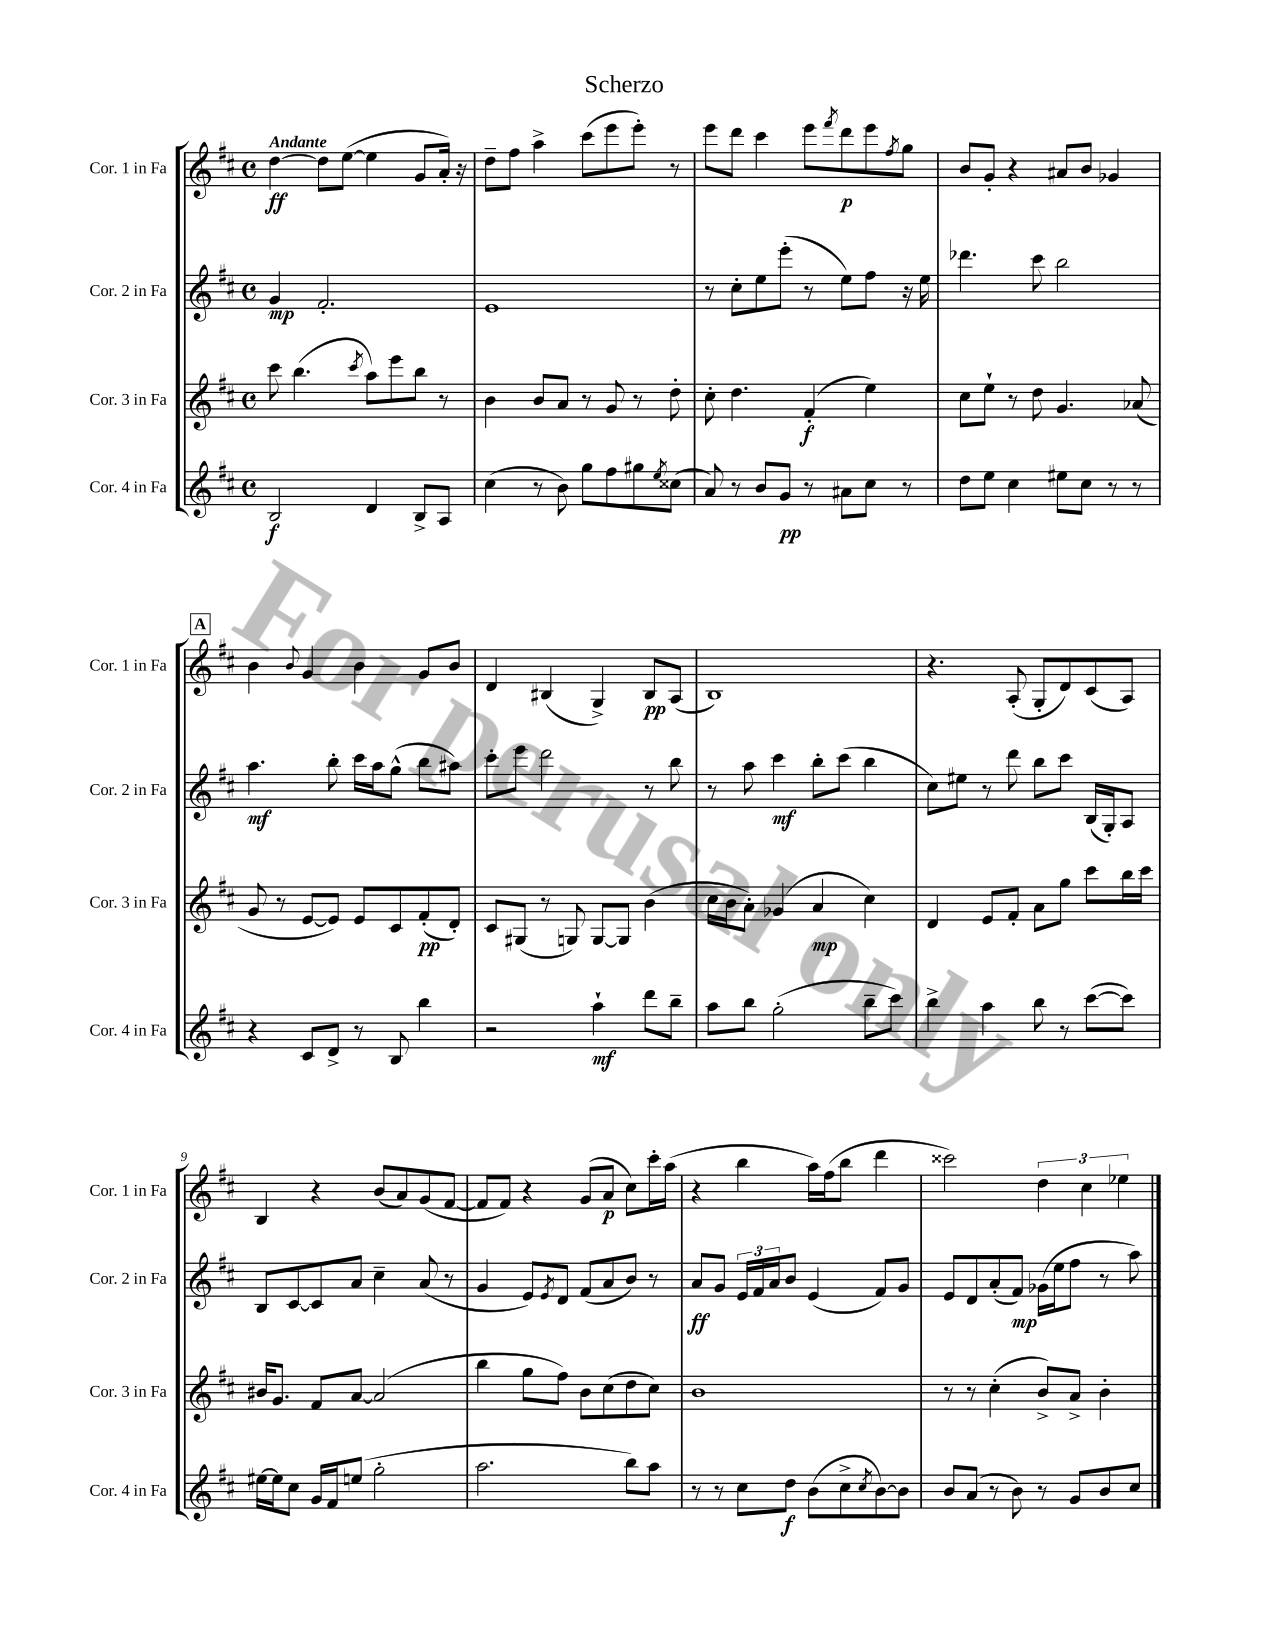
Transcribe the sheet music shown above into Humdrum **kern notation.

**kern	**kern	**kern	**kern
*staff4	*staff3	*staff2	*staff1
*clefG2	*clefG2	*clefG2	*clefG2
*k[f#c#]	*k[f#c#]	*k[f#c#]	*k[f#c#]
*M4/4	*M4/4	*M4/4	*M4/4
*met(c)	*met(c)	*met(c)	*met(c)
2B	8ccc#	4g	[4dd
.	(4.bb	.	.
.	.	2.f#'	8dd]
.	.	.	([8ee
.	8qccc#	.	.
4d	8aa)	.	4ee]
.	8eee	.	.
8B^	8bb	.	8g
8A	8r	.	16a')
.	.	.	16r
=	=	=	=
(4cc#	4b	1e	8dd~
.	.	.	8ff#
8r	8b	.	4aa^
8b)	8a	.	.
8gg	8r	.	(8ccc#
8ff#	8g	.	8eee
8gg#	8r	.	8eee')
8qee	.	.	.
(8cc##	8dd'	.	8r
=	=	=	=
8a)	8cc#'	8r	8eee
8r	4.dd	8cc#'	8ddd
8b	.	8ee	4ccc#
8g	.	(8eee'	.
8r	(4f#'	8r	8eee
.	.	.	8qfff#
8a#	.	8ee)	8ddd
8cc#	4ee)	8ff#	8eee
.	.	.	8qff#
8r	.	16r	8gg
.	.	16ee	.
=	=	=	=
8dd	8cc#	4.ddd-	8b
8ee	8ee`	.	8g'
4cc#	8r	.	4r
.	8dd	8ccc#	.
8ee#	4.g	2bb	8a#
8cc#	.	.	8b
8r	.	.	4g-
8r	(8a-	.	.
=	=	=	=
4r	8g	4.aa	4b
.	8r	.	.
.	.	.	8qqb
8c#	[8e	.	4g
8d^	8e])	8bb'	.
8r	8e	16ccc#	4b
.	.	16aa	.
8B	8c#	(8gg^^	.
4bb	(8f#'	8bb	8g
.	8d')	8aa#)	8b
=	=	=	=
2r	8c#	8ccc#'	4d
.	(8G#	8eee	.
.	8r	2ddd	(4B#
.	8G)	.	.
4aa`	[8G	.	4G^)
.	8G]	.	.
8ddd	(4b	8r	8B#
8bb~	.	8bb	(8A
=	=	=	=
8aa	16cc#	8r	1B)
.	16b	.	.
8bb	8a')	8aa	.
(2gg'	(4g-	4ccc#	.
.	4a	8bb'	.
.	.	(8ccc#	.
8bb~	4cc#)	4bb	.
8ccc#)	.	.	.
=	=	=	=
4bb^	4d	8cc#)	4.r
.	.	8ee#	.
4aa	8e	8r	.
.	8f#'	8ddd	(8A'
8bb	8a	8bb	8G'
8r	8gg	8ccc#	8d)
([8ccc#	8ccc#	(16B	(8c#
.	.	16G')	.
8ccc#])	16bb	8A	8A)
.	16ccc#	.	.
=	=	=	=
[16ee#	16b#	8B	4B
16ee#]	8.g	.	.
8cc#	.	[8c#	.
16g	8f#	8c#]	4r
16f#	.	.	.
(8ee	[8a	8a	.
2gg'	(2a]	4cc#~	(8b
.	.	.	8a)
.	.	(8a	(8g
.	.	8r	[8f#
=	=	=	=
2.aa	4bb	4g	8f#]
.	.	.	8f#)
.	8gg	8e)	4r
.	.	8qe	.
.	8ff#)	8d	.
.	8b	(8f#	(8g
.	(8cc#	8a	8a
8bb)	8dd	8b)	8cc#)
8aa	8cc#)	8r	16ccc#'
.	.	.	(16aa
=	=	=	=
8r	1b	8a	4r
8r	.	8g	.
8cc#	.	24e	4bb
.	.	24f#	.
.	.	24a	.
8dd	.	8b	.
(8b	.	(4e	16aa)
.	.	.	(16ff#
8cc#^	.	.	8bb
8qcc#	.	.	.
[8b)	.	8f#)	4ddd
8b]	.	8g	.
=	=	=	=
8b	8r	8e	2ccc##)
(8a	8r	8d	.
8r	(4cc#'	(8a'	.
8b)	.	8f#)	.
8r	8b^)	(16g-	6dd
.	.	16ee	.
8g	8a^	8ff#	.
.	.	.	6cc#
8b	4b'	8r	.
.	.	.	6ee-
8cc#	.	8aa)	.
==	==	==	==
*-	*-	*-	*-
